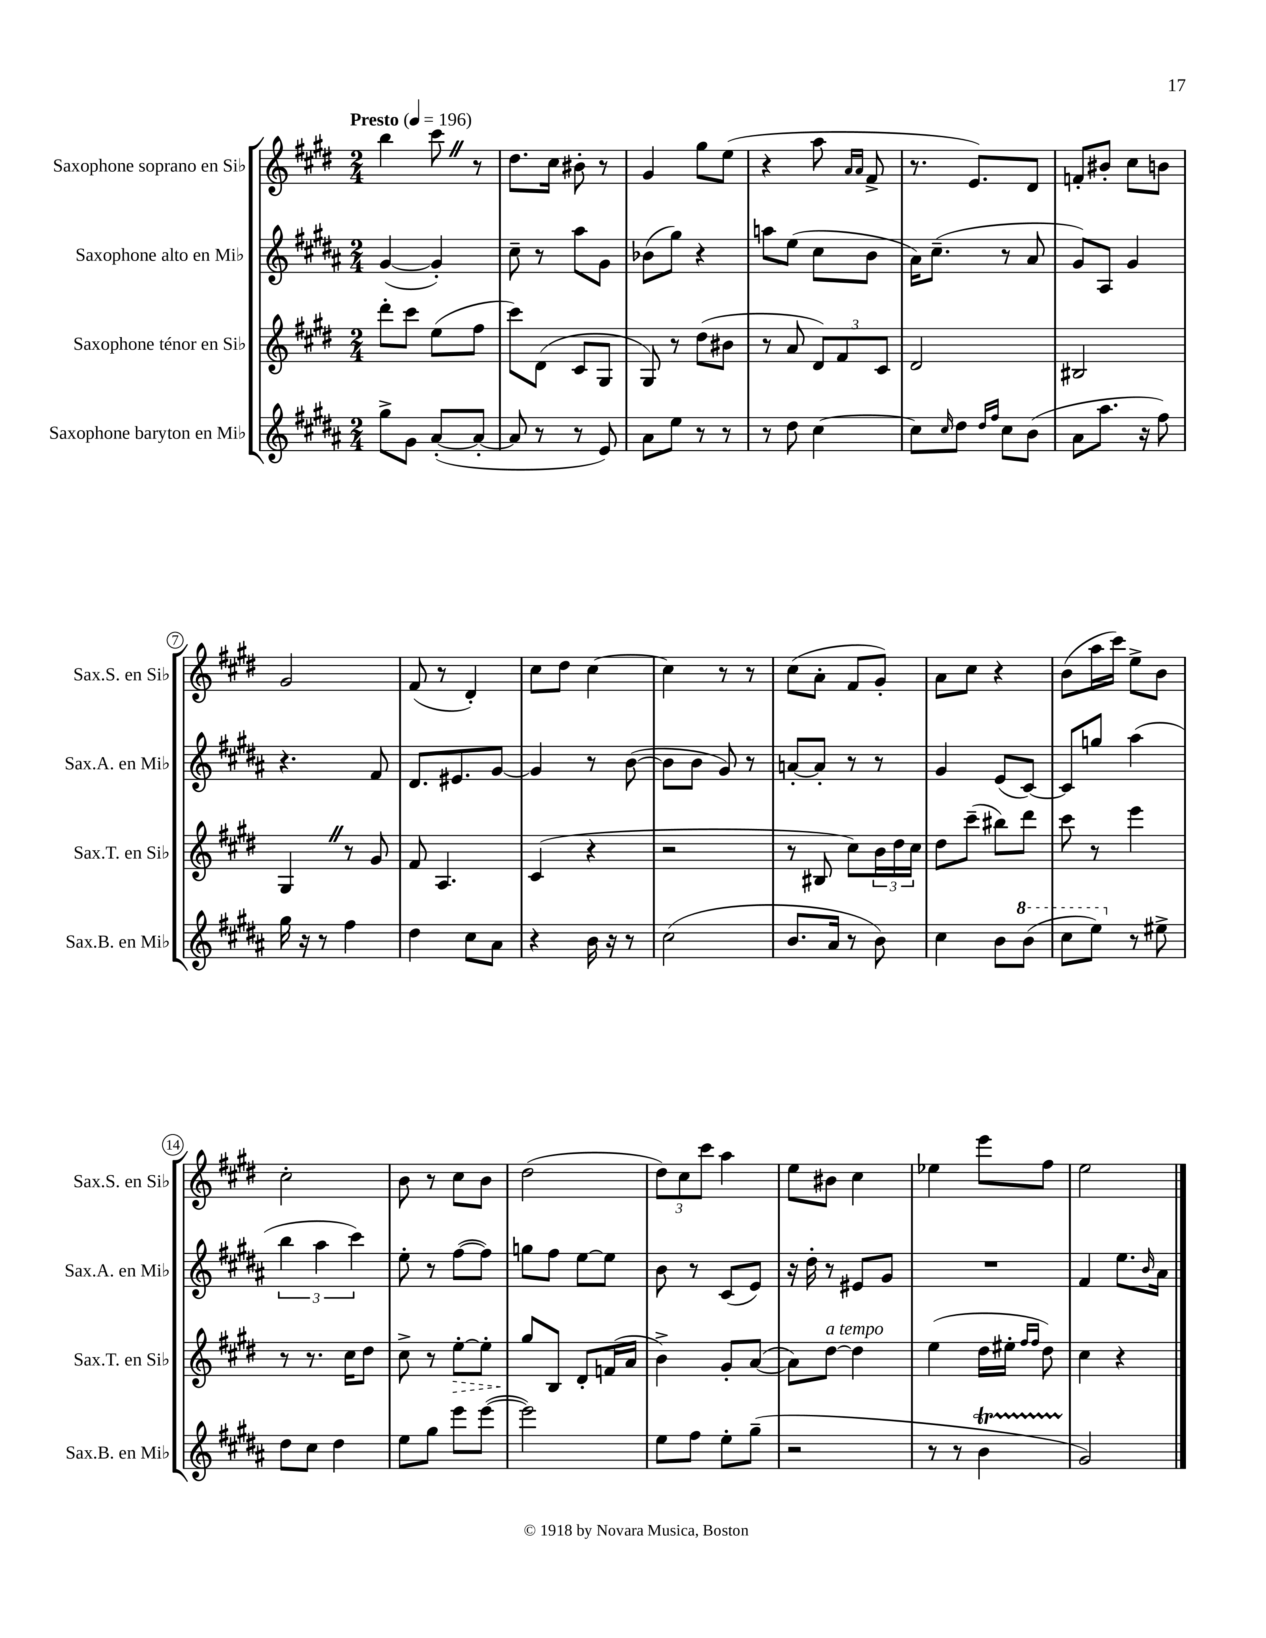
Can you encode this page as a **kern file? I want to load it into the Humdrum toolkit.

**kern	**kern	**kern	**kern
*staff4	*staff3	*staff2	*staff1
*clefG2	*clefG2	*clefG2	*clefG2
*k[f#c#g#d#a#]	*k[f#c#g#d#]	*k[f#c#g#d#a#]	*k[f#c#g#d#]
*M2/4	*M2/4	*M2/4	*M2/4
*MM196	*MM196	*MM196	*MM196
8gg#^\L	8ddd#'\L	([4g#/	4bb\
8g#\J	8ccc#\J	.	.
([8a#'/L	(8ee\L	4g#'/])	8ccc#\
8a#'/_J	8ff#\J	.	8r
=	=	=	=
8a#/]	8ccc#\L)	8cc#~\	8.dd#\L
8r	(8d#\J	8r	.
.	.	.	16cc#\Jk
8r	8c#/L	8aa#\L	8b#'\
8e/)	8G#/J	8g#\J	8r
=	=	=	=
8a#\L	8G#/)	(8b-\L	4g#/
8ee\J	8r	8gg#\J)	.
8r	(8dd#\L	4r	8gg#\L
8r	8b#\J	.	(8ee\J
=	=	=	=
8r	8r	8aa\L	4r
8dd#\	8a/	(8ee\J	.
[4cc#\	12d#/L)	8cc#\L	8aa\
.	12f#/	.	.
.	.	.	16qqa/LL
.	.	.	16qqa/JJ
.	.	8b\J	8f#^/
.	12c#/J	.	.
=	=	=	=
8cc#\]L	2d#/	16a#\LK)	8.r
.	.	(8.cc#~\J	.
16qqcc#/	.	.	.
8dd#\J	.	.	.
.	.	.	8.e/L)
16qqdd#/LL	.	.	.
16qqff#/JJ	.	.	.
8cc#\L	.	8r	.
(8b\J	.	8a#/	8d#/J
=	=	=	=
8a#\L	2B#/	8g#/L)	8f'/L
8.aa#\J	.	8A#/J	8b#'/J
.	.	4g#/	8cc#\L
16r	.	.	.
8ff#\)	.	.	8b\J
=	=	=	=
16gg#\	4G#/	4.r	2g#/
16r	.	.	.
8r	.	.	.
4ff#\	8r	.	.
.	8g#/	8f#/	.
=	=	=	=
4dd#\	8f#/	8.d#/L	(8f#/
.	4.A/	.	8r
.	.	8.e#/	.
8cc#\L	.	.	4d#'/)
8a#\J	.	[8g#/J	.
=	=	=	=
4r	(4c#/	4g#/]	8cc#\L
.	.	.	8dd#\J
16b\	4r	8r	[4cc#\
16r	.	.	.
8r	.	([8b\	.
=	=	=	=
(2cc#\	2r	8b\]L	4cc#\]
.	.	8b\J	.
.	.	8g#/)	8r
.	.	8r	8r
=	=	=	=
8.b/L	8r	[8a'/L	(8cc#\L
.	8B#/	8a'/]J	8a'\J
16a#/Jk	.	.	.
8r	8cc#\L)	8r	8f#/L
8b\)	24b\L	8r	8g#'/J)
.	24dd#\	.	.
.	24cc#\JJ	.	.
=	=	=	=
4cc#\	8dd#\L	4g#/	8a\L
.	(8ccc#~\J	.	8cc#\J
8b\L	8bb#\L)	(8e/L	4r
(8bb\J	8ddd#\J	[8c#/J)	.
=	=	=	=
8ccc#\L	8ccc#\	8c#/]L	(8b\L
8eee\J)	8r	8gg/J	16aa\L
.	.	.	16ccc#\JJ)
8r	4eee\	(4aa#\	8ee^\L
8ee#^\	.	.	8b\J
=	=	=	=
8dd#\L	8r	6bb\	2cc#'\
8cc#\J	8.r	.	.
.	.	6aa#\	.
4dd#\	.	.	.
.	16cc#\LK	.	.
.	.	6ccc#\)	.
.	8dd#\J	.	.
=	=	=	=
8ee\L	8cc#^\	8ee'\	8b\
8gg#\J	8r	8r	8r
8eee\L	[8ee'\L	([8ff#\L	8cc#\L
([8eee\J	8ee'\]J	8ff#\]J)	8b\J
=	=	=	=
2eee\])	8gg#/L	8gg\L	(2dd#\
.	8B/J	8ff#\J	.
.	8d#'/L	[8ee\L	.
.	(16f/L	8ee\]J	.
.	16a/JJ	.	.
=	=	=	=
8ee\L	4b^\)	8b\	12dd#\L)
.	.	.	12cc#\
8ff#\J	.	8r	.
.	.	.	12ccc#\J
8ee'\L	8g#'/L	(8c#/L	4aa\
(8gg#~\J	([8a/J	8e/J)	.
=	=	=	=
2r	8a\]L)	16r	8ee\L
.	.	16dd#'\	.
.	[8dd#\J	8r	8b#\J
.	4dd#\]	8e#/L	4cc#\
.	.	8g#/J	.
=	=	=	=
8r	(4ee\	2r	4ee-\
8r	.	.	.
4b\	16dd#\LL	.	8eee\L
.	16ee#'\JJ	.	.
.	16qqff#/LL	.	.
.	16qqff#/JJ	.	.
.	8dd#\)	.	8ff#\J
=	=	=	=
2g#/)	4cc#\	4f#/	2ee\
.	4r	8.ee\L	.
.	.	16qqb/	.
.	.	16a#\Jk	.
==	==	==	==
*-	*-	*-	*-
